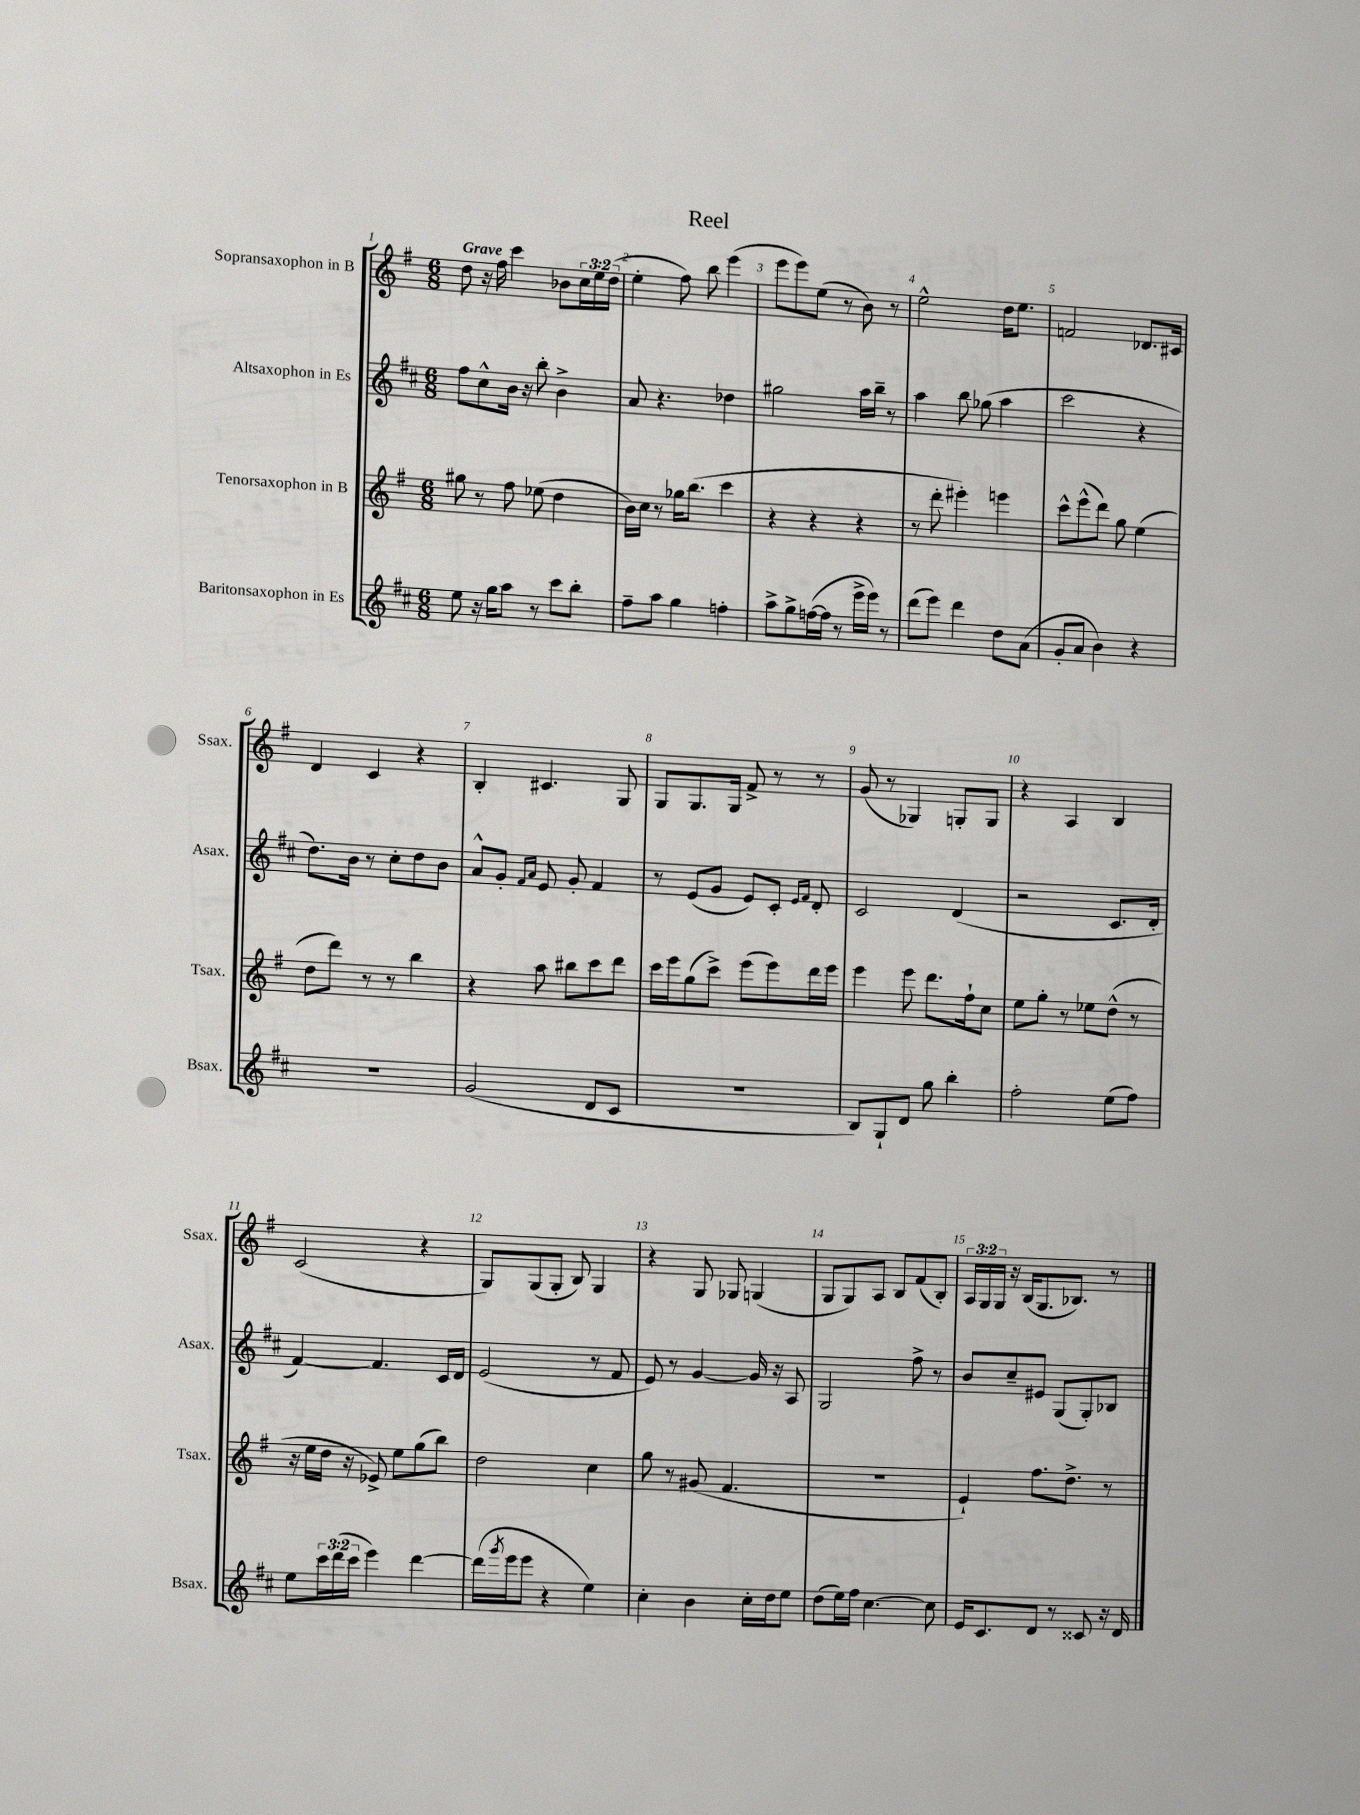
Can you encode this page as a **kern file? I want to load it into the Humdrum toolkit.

**kern	**kern	**kern	**kern
*staff4	*staff3	*staff2	*staff1
*clefG2	*clefG2	*clefG2	*clefG2
*k[f#c#]	*k[f#]	*k[f#c#]	*k[f#]
*M6/8	*M6/8	*M6/8	*M6/8
8ee	8gg#	8ff#	8dd
16r	8r	8cc#^^	16r
16gg	.	.	16ff#
8aa	8ff#	16b	4ccc
.	.	16r	.
8r	(8ee-	8bb'	.
8ccc#	4dd	4b^	8b-
8bb'	.	.	24cc
.	.	.	24ee
.	.	.	(24dd
=	=	=	=
8ff#~	16b)	8a	4ee'
.	16cc	.	.
8aa	8r	4.r	.
4gg	16gg-	.	8ff#)
.	(8.bb	.	.
.	.	.	8bb
4ff'	4ccc	4dd-	(4eee
=	=	=	=
8aa^	4r	2gg#	8eee
8gg^	.	.	8eee)
([16ff	4r	.	(8ee
16ff]	.	.	.
8r	.	.	8r
16eee^	4r	16aa	8b)
16eee)	.	16bb~	.
8r	.	8r	8r
=	=	=	=
(8ddd	8r	4aa	2ee^^
8eee)	8ddd'	.	.
4ddd	4eee#')	8bb	.
.	.	(8gg-	.
8dd	4eee	4aa	16dd
.	.	.	8.ee
(8a	.	.	.
=	=	=	=
8g'	8ccc^^	2ccc#	2f
8a	(8eee^^	.	.
4b)	8ddd)	.	.
.	8gg	.	.
4r	(4ee	4r	8.d-
.	.	.	16c#
=	=	=	=
2.r	8dd	8.dd)	4d
.	8ddd)	.	.
.	.	16b	.
.	8r	8r	4c
.	8r	8cc#'	.
.	4bb	8dd	4r
.	.	8b	.
=	=	=	=
(2g	4r	8a^^	4B'
.	.	8g'	.
.	.	16qqf#	.
.	.	16qqa	.
.	8aa	8e	4.c#
.	8bb#	8g'	.
8d	8ccc	4f#	.
8c#	8ddd	.	8G
=	=	=	=
2.r	16ccc	8r	8G
.	16eee	.	.
.	(8gg	(8e	8.G
.	8ccc^)	8g	.
.	.	.	16G
.	(8eee	8e)	8f#^
.	8eee)	8c#'	8r
.	.	16qqe	.
.	.	16qqf#	.
.	16ddd	8d'	8r
.	16eee	.	.
=	=	=	=
8B)	4eee	2c#	(8g
8G`	.	.	8r
8d	8eee	.	4G-)
8gg	8.ddd	.	.
4bb'	.	(4d	8G'
.	16ff#`	.	.
.	8cc	.	8G
=	=	=	=
2ff#'	8ee	2r	4r
.	8gg'	.	.
.	8r	.	4A
.	8ee-	.	.
(8ee	(8dd^^	8.c#	4B
8ff#)	8r	.	.
.	.	16d'	.
=	=	=	=
8ee	16r	[4f#)	(2c
.	16ee	.	.
24ccc#	16dd	.	.
(24ddd	.	.	.
.	16r	.	.
24ccc#	.	.	.
4eee)	8e-^)	4.f#]	.
.	8ee	.	.
[4ddd	(8gg	.	4r
.	8bb)	16c#	.
.	.	16d	.
=	=	=	=
(16ddd]	2dd	(2e	8G)
8qggg	.	.	.
16eee	.	.	.
8eee	.	.	(8G
4r	.	.	8G'
.	.	.	8B)
4ee)	4cc	8r	4G
.	.	8f#	.
=	=	=	=
4cc#'	8gg	8e)	4r
.	8r	8r	.
4b	(8g#	[4g	8G
.	4.f#	.	8G-
16cc#'	.	16g]	(4G
16dd	.	16r	.
8ee	.	8A	.
=	=	=	=
(8dd	2.r	2G	8G
16ee)	.	.	8G)
16ff#	.	.	.
[4.cc#	.	.	8A
.	.	.	8B
.	.	8ff#^	(8f#
8cc#]	.	8r	8B')
=	=	=	=
16e	4e`)	8b	24A
.	.	.	24G
8.c#	.	.	.
.	.	.	24G
.	.	8cc#~	16r
.	.	.	(16B
8d	8.ff#	8e#	8.G
8r	.	(8G	.
.	8.dd^	.	8.B-)
8c##	.	8G')	.
16r	8r	8B-	8r
16d	.	.	.
==	==	==	==
*-	*-	*-	*-
